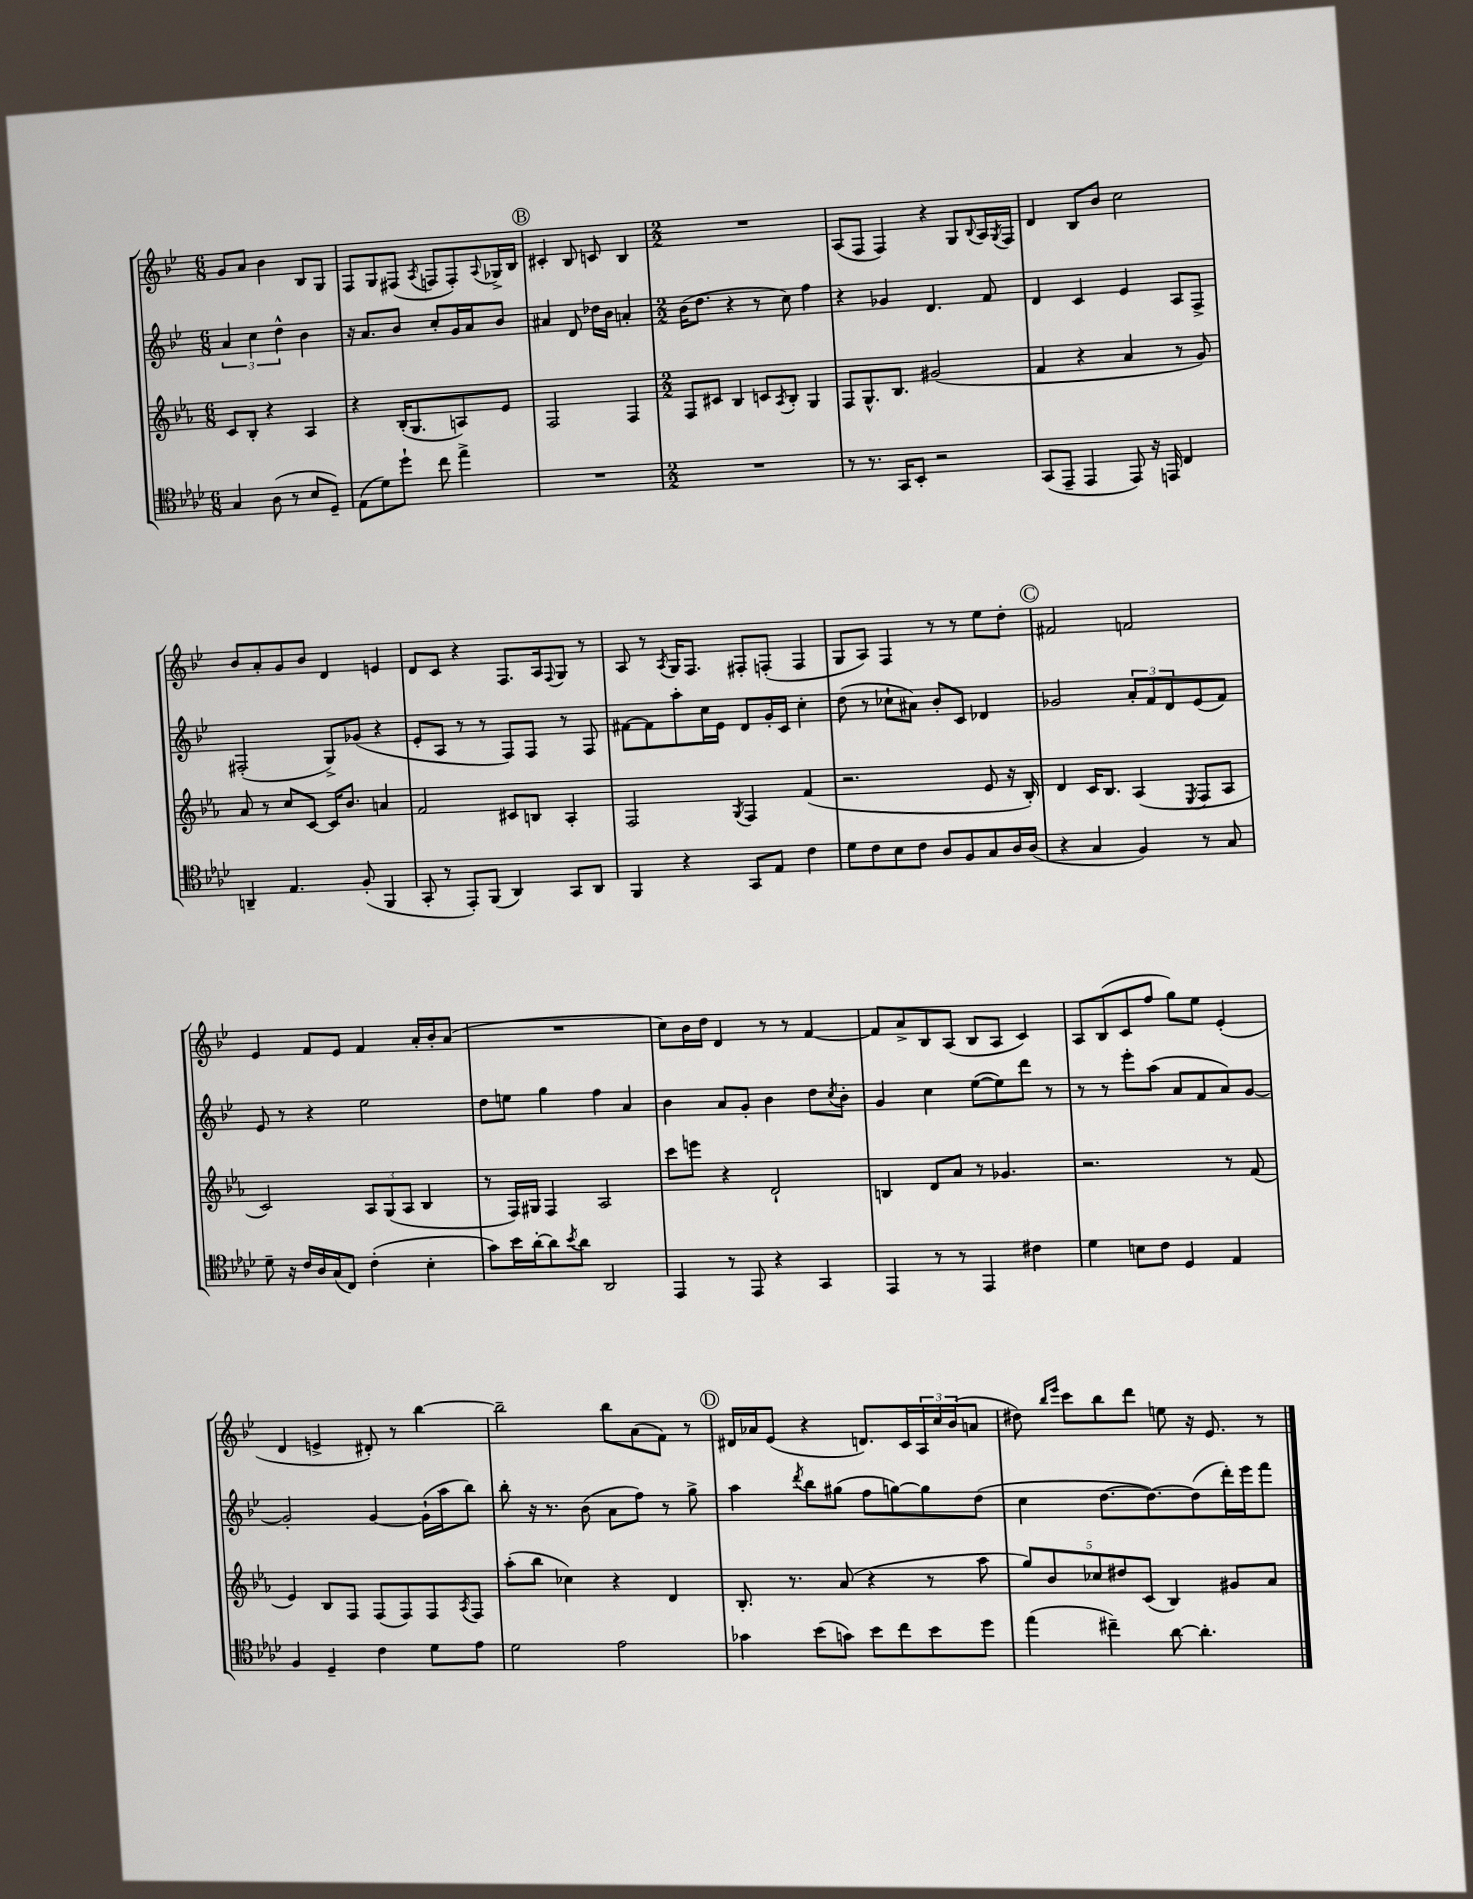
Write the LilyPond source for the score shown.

<<
\new StaffGroup <<
\new Staff = "s0" {
    \clef treble \key bes \major \numericTimeSignature \time 6/8
    g'8 a'8 bes'4 bes8 g8 |
    f8 g8 fis8( \acciaccatura { a8 } f8 f8-.) \appoggiatura { a8 } ges16-> bes16 |
    \mark \markup { \circle "B" } cis'4-. bes8 c'8 bes4 |
    \numericTimeSignature \time 2/2 R1 |
    a8( f8 f4) r4 g8 \appoggiatura { bes8 } a16 \acciaccatura { g8 } f16 |
    d'4 bes8 bes'8 c''2 |
    bes'8 a'8-. g'8 bes'8 d'4 e'4 |
    d'8 c'8 r4 f8. a16 \appoggiatura { f8 } g8 r8 |
    a8 r8 \acciaccatura { a8 } g16 f8. fis8-. f8-.( f4 |
    g8 a8) f4 r8 r8 ees''8 d''8-. |
    \mark \markup { \circle "C" } fis'2 f'2 |
    ees'4 f'8 ees'8 f'4 a'16-. bes'16-. a'8( |
    R1 |
    c''8) bes'16 d''16 d'4 r8 r8 f'4~ |
    f'8 a'8-> bes8 a8( bes8 a8 c'4) |
    a8 bes8( c'8 f''8 g''8) ees''8 ees'4-.( |
    d'4 e'4-> dis'8-.) r8 bes''4~ |
    bes''2-- bes''8 a'8( f'8) r8 |
    \mark \markup { \circle "D" } dis'16 aes'16 ees'8( r4 d'8.) c'16 \tuplet 3/2 { a16 c''16 bes'16( } a'8 |
    dis''8) \grace { bes''16 ees'''16 } c'''8 bes''8 d'''8 e''8 r16 ees'8. r8 \bar "|." |
}
\new Staff = "s1" {
    \clef treble \key bes \major \numericTimeSignature \time 6/8
    \tuplet 3/2 { a'4 c''4 d''4-^ } bes'4 |
    r16 a'8. bes'8 c''8-. g'16 a'16 bes'8 |
    \mark \markup { \circle "B" } ais'4 d'8 des''16 bes'16 a'4-. |
    \numericTimeSignature \time 2/2 bes'16( d''8. r4 r8 c''8) f''4 |
    r4 ges'4 d'4. f'8 |
    d'4 c'4 ees'4 a8 f8-> |
    fis2-.( g8->) ges'8( r4 |
    ees'8-. a8 r8 r8 f8) f8 r8 f8 |
    fis'8~ fis'8 a''8-. c''16 ees'16 d'8 g'16-. c'16 c''4-. |
    d''8( r8 ces''8-! ais'8) bes'8-. c'8 des'4 |
    \mark \markup { \circle "C" } ges'2 \tuplet 3/2 { a'8-. f'8 d'8 } ees'8( f'8) |
    ees'8 r8 r4 ees''2 |
    d''8 e''8 g''4 f''4 a'4 |
    bes'4 a'8 g'8-. bes'4 d''8 \acciaccatura { c''8 } bes'8-. |
    g'4 c''4 ees''8~( ees''8) d'''8 r8 |
    r8 r8 ees'''8-. a''8( a'8 f'8 a'8) g'8~ |
    g'2-. g'4~ g'16-!( a''16 bes''8) |
    bes''8-. r16 r8. bes'8( a'8 f''8) r8 g''8-> |
    \mark \markup { \circle "D" } a''4 \acciaccatura { d'''8 } bes''8 gis''8( f''8 g''8~) g''8 d''8( |
    c''4 d''8.~ d''8.~) d''8( d'''16-.) ees'''16 f'''8 \bar "|." |
}
\new Staff = "s2" {
    \clef treble \key ees \major \numericTimeSignature \time 6/8
    c'8 bes8-. r4 aes4 |
    r4 bes16-.( g8. a8) ees'8 |
    \mark \markup { \circle "B" } f2 f4 |
    \numericTimeSignature \time 2/2 f8 cis'8 bes4 c'8 \acciaccatura { aes8 } bes8-. g4 |
    f8 g8.-^ bes8. gis'2( |
    f'4 r4 aes'4 r8 g'8) |
    aes'8 r8 c''8 c'8~ c'16 bes'8. a'4 |
    f'2 cis'8 b8 aes4-. |
    f2 \acciaccatura { g8 } f4 f'4( |
    r2. ees'8 r16 bes16-.) |
    \mark \markup { \circle "C" } d'4 c'16 bes8. aes4( \acciaccatura { ees8 } f8 aes8 |
    c'2) \tuplet 3/2 { aes8 g8( aes8 } bes4 |
    r8 f16) gis16 f4 aes2 |
    c'''8 e'''8 r4 d'2-! |
    b4 d'8 aes'8 r8 ges'4. |
    r2. r8 f'8( |
    ees'4) bes8 f8 f8( f8) f8 \acciaccatura { aes8 } f8 |
    aes''8-.( bes''8 ces''4) r4 d'4 |
    \mark \markup { \circle "D" } bes8.-. r8. aes'8( r4 r8 aes''8 |
    \tuplet 5/4 { g''8) bes'8 ces''8 dis''8 c'8( } bes4) gis'8 aes'8 \bar "|." |
}
\new Staff = "s3" {
    \clef tenor \key aes \major \numericTimeSignature \time 6/8
    g4 aes8( r8 bes8 des8--) |
    ees8( des'8) des''8-! c''8 ees''4-> |
    \mark \markup { \circle "B" } R2. |
    \numericTimeSignature \time 2/2 R1 |
    r8 r8. g,16 bes,8-. r2 |
    g,8( ees,8-- ees,4 ees,8) r16 e,16 c4 |
    a,4-- ees4. f8-.( f,4 |
    g,8-. r8 ees,8-.) f,8( aes,4) g,8 aes,8 |
    f,4 r4 g,8 ees8 c'4 |
    des'8 c'8 bes8 c'8 aes8 f8 g8 aes16 aes16( |
    \mark \markup { \circle "C" } r4 g4 f4) r8 g8 |
    des'8-- r16 c'16 aes16 g16( c8) c'4-.( bes4-. |
    g'8) bes'16 aes'16~-. aes'8 \acciaccatura { bes'8 } aes'8 aes,2 |
    ees,4 r8 ees,8 r4 g,4 |
    ees,4 r8 r8 ees,4 cis'4 |
    des'4 b8 c'8 des4 ees4 |
    f4 des4-- c'4 des'8 ees'8 |
    des'2 ees'2 |
    \mark \markup { \circle "D" } ges'4 bes'8( g'8) bes'8 c''8 bes'8 des''8 |
    ees''4( cis''4--) aes'8~ aes'4.-. \bar "|." |
}
>>
>>
\layout { \context { \Score \remove "Bar_number_engraver" } }
